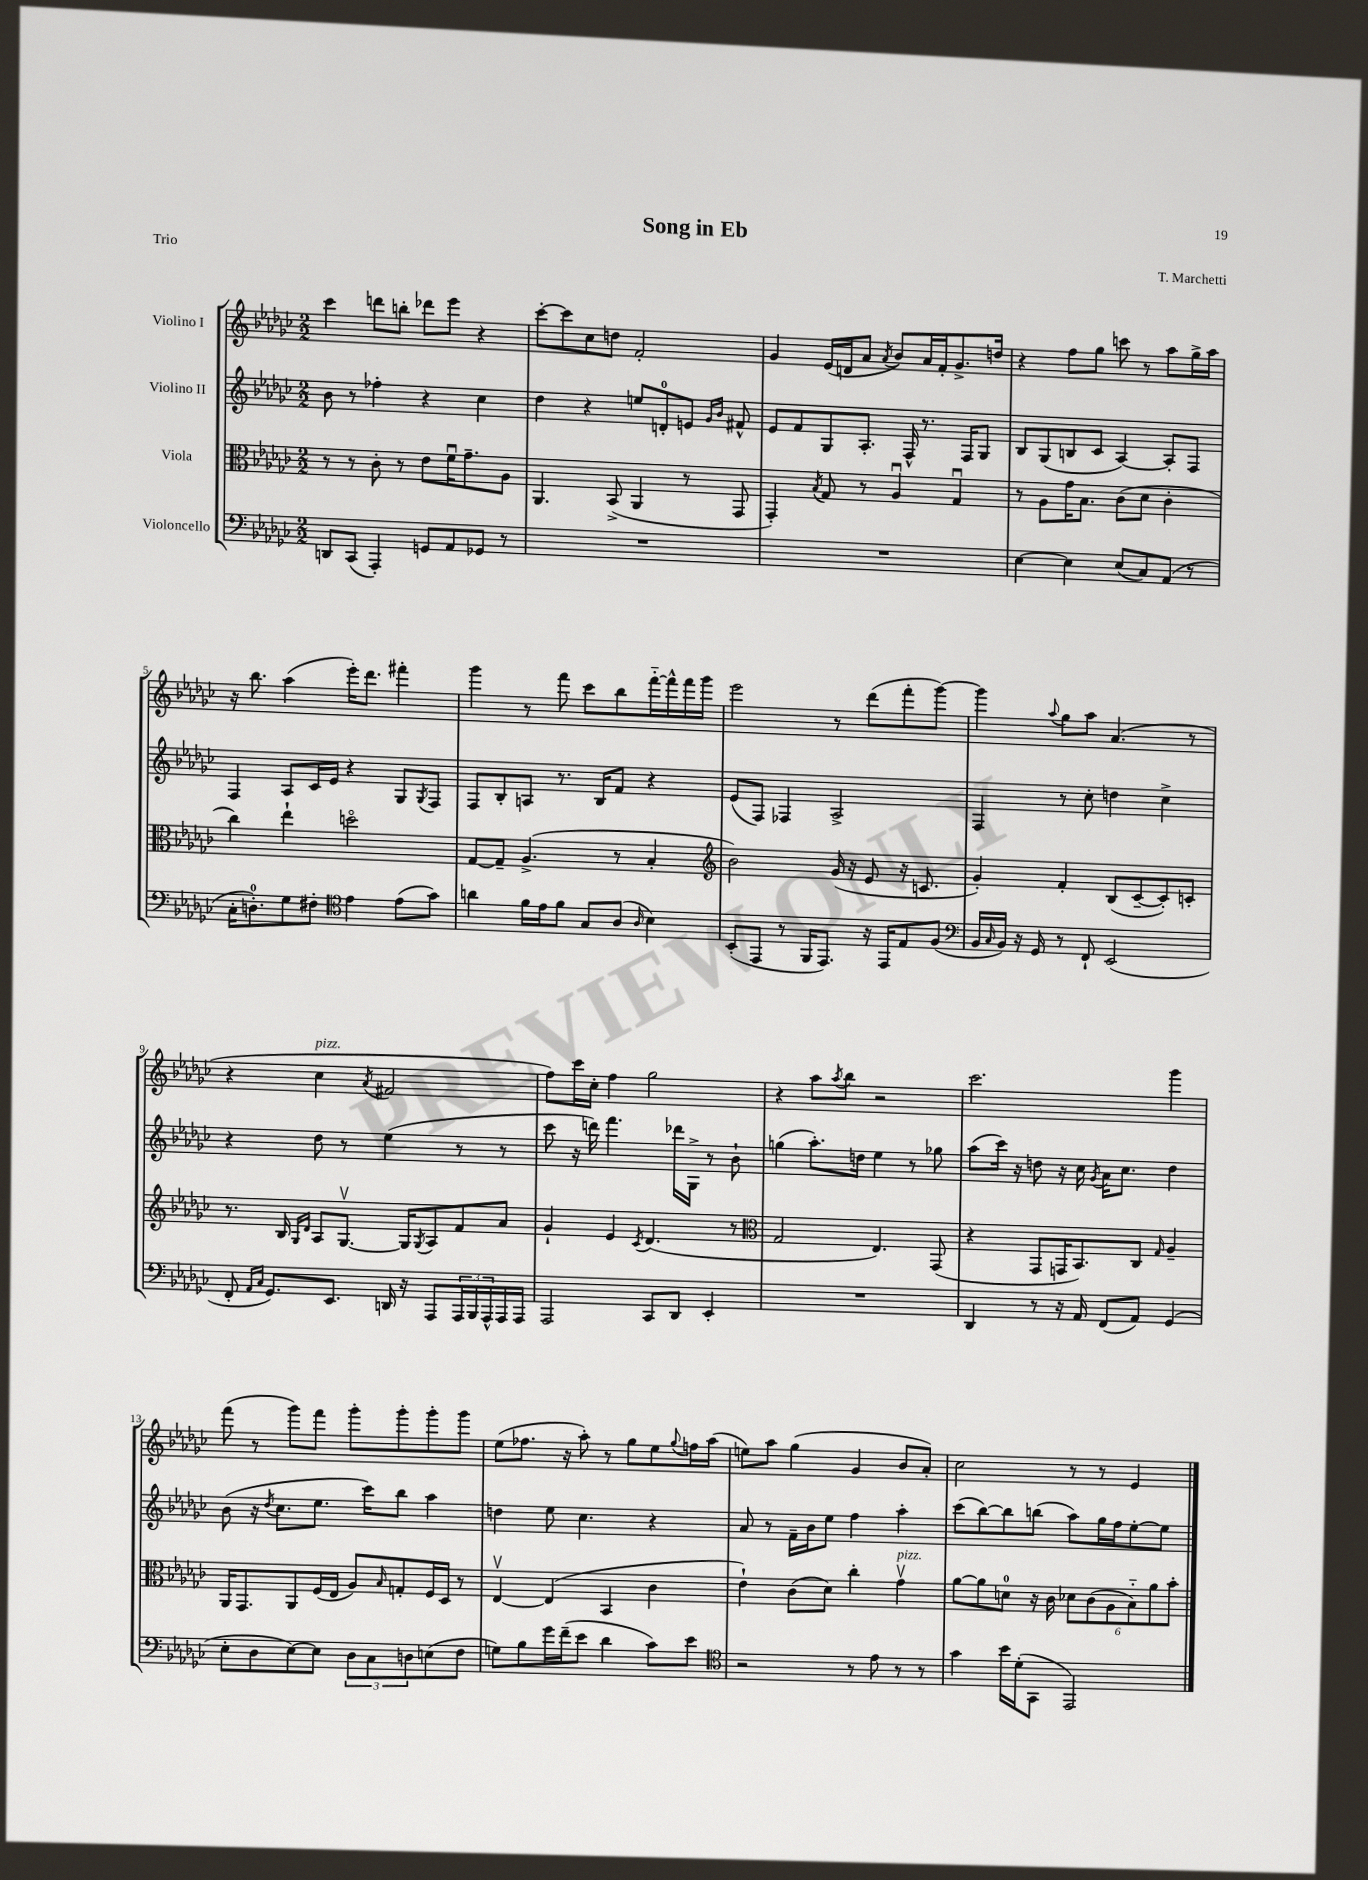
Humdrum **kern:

**kern	**kern	**kern	**kern
*part4	*part3	*part2	*part1
*staff4	*staff3	*staff2	*staff1
*I"Violoncello	*I"Viola	*I"Violino II	*I"Violino I
*clefF4	*clefC3	*clefG2	*clefG2
*k[b-e-a-d-g-c-]	*k[b-e-a-d-g-c-]	*k[b-e-a-d-g-c-]	*k[b-e-a-d-g-c-]
*M2/2	*M2/2	*M2/2	*M2/2
=1	=1	=1	=1
8DDn/L	8r	8b-\	4ccc-\
(8CC-/J	8r	8r	.
4AAA-'/)	8c-'\	4ff-X'\	8dddn\L
.	8r	.	8bbn'\J
8GGn/L	8e-\L	4r	8ddd-X\L
8AA-/	16fu\K	.	8eee-\J
.	8.g-~\	.	.
8GG-X/J	.	4cc-\	4r
8r	8A-\J	.	.
=2	=2	=2	=2
1r	4.AA-/	4dd-\	[8ccc-'\L
.	.	.	8ccc-\]
.	.	4r	8cc-\
.	(8BB-^/	.	8ddn\J
.	4AA-/	8een/L	2f'/
.	.	8dn'/	.
.	8r	8en/J	.
.	.	16qqg-/LL	.
.	.	16qqb-/JJ	.
.	8GG-/	8f#X^^/	.
=3	=3	=3	=3
1r	4GG-'/)	8e-/L	4g-/
.	.	8f/	.
.	8qB-/	.	.
.	8G-/	8G-/	(16e-/LL
.	.	.	16dn/J
.	8r	8.A-'/J	8a-/J
.	.	.	8qa-/
.	4A-u/	.	8b-/L)
.	.	16F^^/	.
.	.	8.r	16a-/L
.	.	.	16f'/J
.	4G-u/	.	8.g-^/
.	.	16F/KL	.
.	.	8G-/J	.
.	.	.	16ddn/Jk
=4	=4	=4	=4
[4E-\	8r	8B-/L	4r
.	8A-\L	(8G-/	.
4E-\]	16g-\K	8Bn/	8ff\L
.	8.B-\J	.	.
.	.	8c-/J	8gg-\J
(8E-/L	(8c-\L	[4A-/)	8cccn\
8C-/)	8d-\J	.	8r
(8AA-/J	4c-'\	8A-'/L]	8aa-\L
8r	.	8F/J	16gg-^\L
.	.	.	16aa-\JJ
!!LO:LB:g=z
=5	=5	=5	=5
16C-'\KL	4cc-\)	4F/	16r
8.Dn'\)	.	.	8.bb-\
8G-\	4ee-`\	8A-/L	(4aa-\
8F#X'\J	.	16c-/L	.
.	.	16e-/JJ	.
*clefC4	*	*	*
4e-\	2ddn\	4r	16eee-'\KL)
.	.	.	8.ddd-\J
(8e-\L	.	8G-/L	4fff#X'\
.	.	8qG-/	.
8g-\J)	.	8F/J	.
=6	=6	=6	=6
4an\	[8G-/L	8F/L	4ggg-\
.	8G-~/J]	8B-'/	.
16f\LL	(4.A-^/	8An/J	8r
16e-\J	.	.	.
8f\J	.	8.r	8fff\
8G-/L	.	.	8ccc-\L
.	.	16B-/KL	.
(8A-/J	8r	8f/J	8bb-\
16qqA-/	.	.	.
4B-\)	4B-'/	4r	[16fff\L
.	.	.	16fff^^\]
.	.	.	16fff\
.	.	.	16ggg-\JJ
=7	=7	=7	=7
*	*clefG2	*	*
(8BB-'/L	2b-\)	(8e-/L	2eee-\
8EE-/J	.	8F/J)	.
8r	.	4F-X/	.
16FF/KL	.	.	.
8.EE-/J)	.	.	.
.	(16g-/	2A-^/	8r
.	16r	.	.
16r	8e-/	.	(8ddd-\L
16EE-/KL	.	.	.
8E-/	16r	.	8fff'\
.	8.cn/	.	.
(8F/J	.	.	[8ggg-\J)
=8	=8	=8	=8
*clefF4	*	*	*
16BB-/LL	4g-'/)	4F/	4ggg-\]
16qqC-/	.	.	.
16BB-/JJ)	.	.	.
16r	.	.	.
16GG-/	.	.	.
.	.	.	8qqaa-/
8r	4f'/	8r	8gg-\L
8FF`/	.	8cc-'\	8aa-\J
(2EE-/	(8B-/L	4ddn\	(4.a-/
.	[8c-~/	.	.
.	8c-'/])	4cc-^\	.
.	8cn'/J	.	8r
!!LO:LB:g=z
=9	=9	=9	=9
8FF'/	8.r	4r	4r
16qqAA-/LL	.	.	.
16qqC-/JJ	.	.	.
8.GG-/L)	.	.	.
.	16B-/	.	.
.	16qqG-/LL	.	.
.	16qqd-/JJ	.	.
!	!	!	!LO:TX:a:i:t=pizz.
.	8A-/L	8dd-\	4cc-\
8.EE-/J	.	.	.
.	[8.G-v/J	8r	.
.	.	.	8qa-/
16DDn/	.	(4ee-\	2f#X/
16r	16G-/KL]	.	.
.	8qG-/	.	.
8AAA-/L	8A-/	.	.
24AAA-/L	8f/	8r	.
24BBB-/	.	.	.
24AAA-^^/	.	.	.
16AAA-/	8a-/J	8r	.
16AAA-/JJ	.	.	.
=10	=10	=10	=10
2AAA-/	4g-`/	8ccc-\	8ff\L)
.	.	16r	16ccc-\L
.	.	16dddn\)	16cc-'\JJ
.	4e-/	4.fff\	4ff\
.	8qc-/	.	.
8CC-/L	(4.d-/	.	2gg-\
8DD-/J	.	16ddd-X\LL	.
.	.	16G-^\JJ	.
4EE-'/	.	8r	.
.	8r	8b-`\	.
=11	=11	=11	=11
*	*clefC3	*	*
1r	2G-/	(4ggn\	4r
.	.	8.aa-'\L)	8aa-\L
.	.	.	8qaa-/
.	.	.	8bb-\J
.	.	16ddn\Jk	.
.	4.E-/)	4ee-\	2r
.	.	8r	.
.	(8GG-/	8gg-X\	.
=12	=12	=12	=12
4DD-/	4r	(8aa-\L	2.ccc-\
.	.	16ccc-\Jk)	.
.	.	16r	.
8r	8GG-/L	8ddn\	.
16r	16GGn/K	16r	.
16AA-/	8.BB-/)	16cc-\	.
.	.	8qg-/	.
(8FF/L	.	16a-\KL	.
.	.	8.cc-\J	.
8AA-/J)	8C-/J	.	.
.	16qqG-/	.	.
(4GG-/	4A-~/	4dd\	4ggg-\
!!LO:LB:g=z
=13	=13	=13	=13
8E-'\L	16AA-/KL	(8b-\	(8fff\
.	8.GG-/	.	.
8D-\	.	16r	8r
.	.	8qdd-/	.
.	.	8.cc-\L	.
[8E-\)	8AA-/	.	8ggg-\L)
8E-\J]	(16F/L	8.ee-\J	8fff\J
.	16E-/JJ	.	.
12D-\L	8A-/L)	.	8ggg-'\L
.	.	16ccc-\KL)	.
12C-\	.	.	.
.	16qqB-/	.	.
.	8Gn'/	8bb-\J	8ggg-'\
12Dn\	.	.	.
(8En\	16F/L	4aa-\	8ggg-'\
.	16D-/JJ	.	.
8F\J	8r	.	8ggg-\J
=14	=14	=14	=14
8Gn\L)	[4E-v/	4ddn\	(8ee-\L
8B-\	.	.	8.ff-X\J
16g-\L	(4E-/]	8ee-\	.
(16f~\J	.	.	16r
8e-\J	.	4.cc-\	8aa-'\)
4d-\	4BB-/	.	8r
.	.	.	8gg-\L
8c-\L)	4c-\	4r	8ee-\
.	.	.	8qqgg-/
8e-\J	.	.	16ffn\L
.	.	.	(16aa-\JJ
=15	=15	=15	=15
*clefC4	*	*	*
2r	4e-`\)	8a-/	8een\L)
.	.	8r	8aa-\J
.	(8c-\L	16f~\LL	(4gg-\
.	.	16b-\J	.
.	8d-\J)	8ee-\J	.
8r	4cc-'\	4ff\	4g-/
8e-\	.	.	.
!	!LO:TX:a:i:t=pizz.	!	!
8r	4g-v\	4aa-'\	8b-/L
8r	.	.	8a-'/J)
=16	=16	=16	=16
4g-\	[8a-\L	(8ccc-\L	2cc-\
.	8a-\]	[8bb-\)	.
16b-\LL	8dn\J	8bb-\]	.
(16d-'\J	.	.	.
8GG-\J	16r	(8bbn\J	.
.	16c-\	.	.
2EE-/)	12d-X\L	8aa-\L)	8r
.	(12c-\	.	.
.	.	16gg-\L	8r
.	12A-\	.	.
.	.	16ff\J	.
.	12B-\)	[8ee-'\	4e-/
.	12a-\	.	.
.	.	8ee-\J]	.
.	12b-'\J	.	.
==	==	==	==
*-	*-	*-	*-
